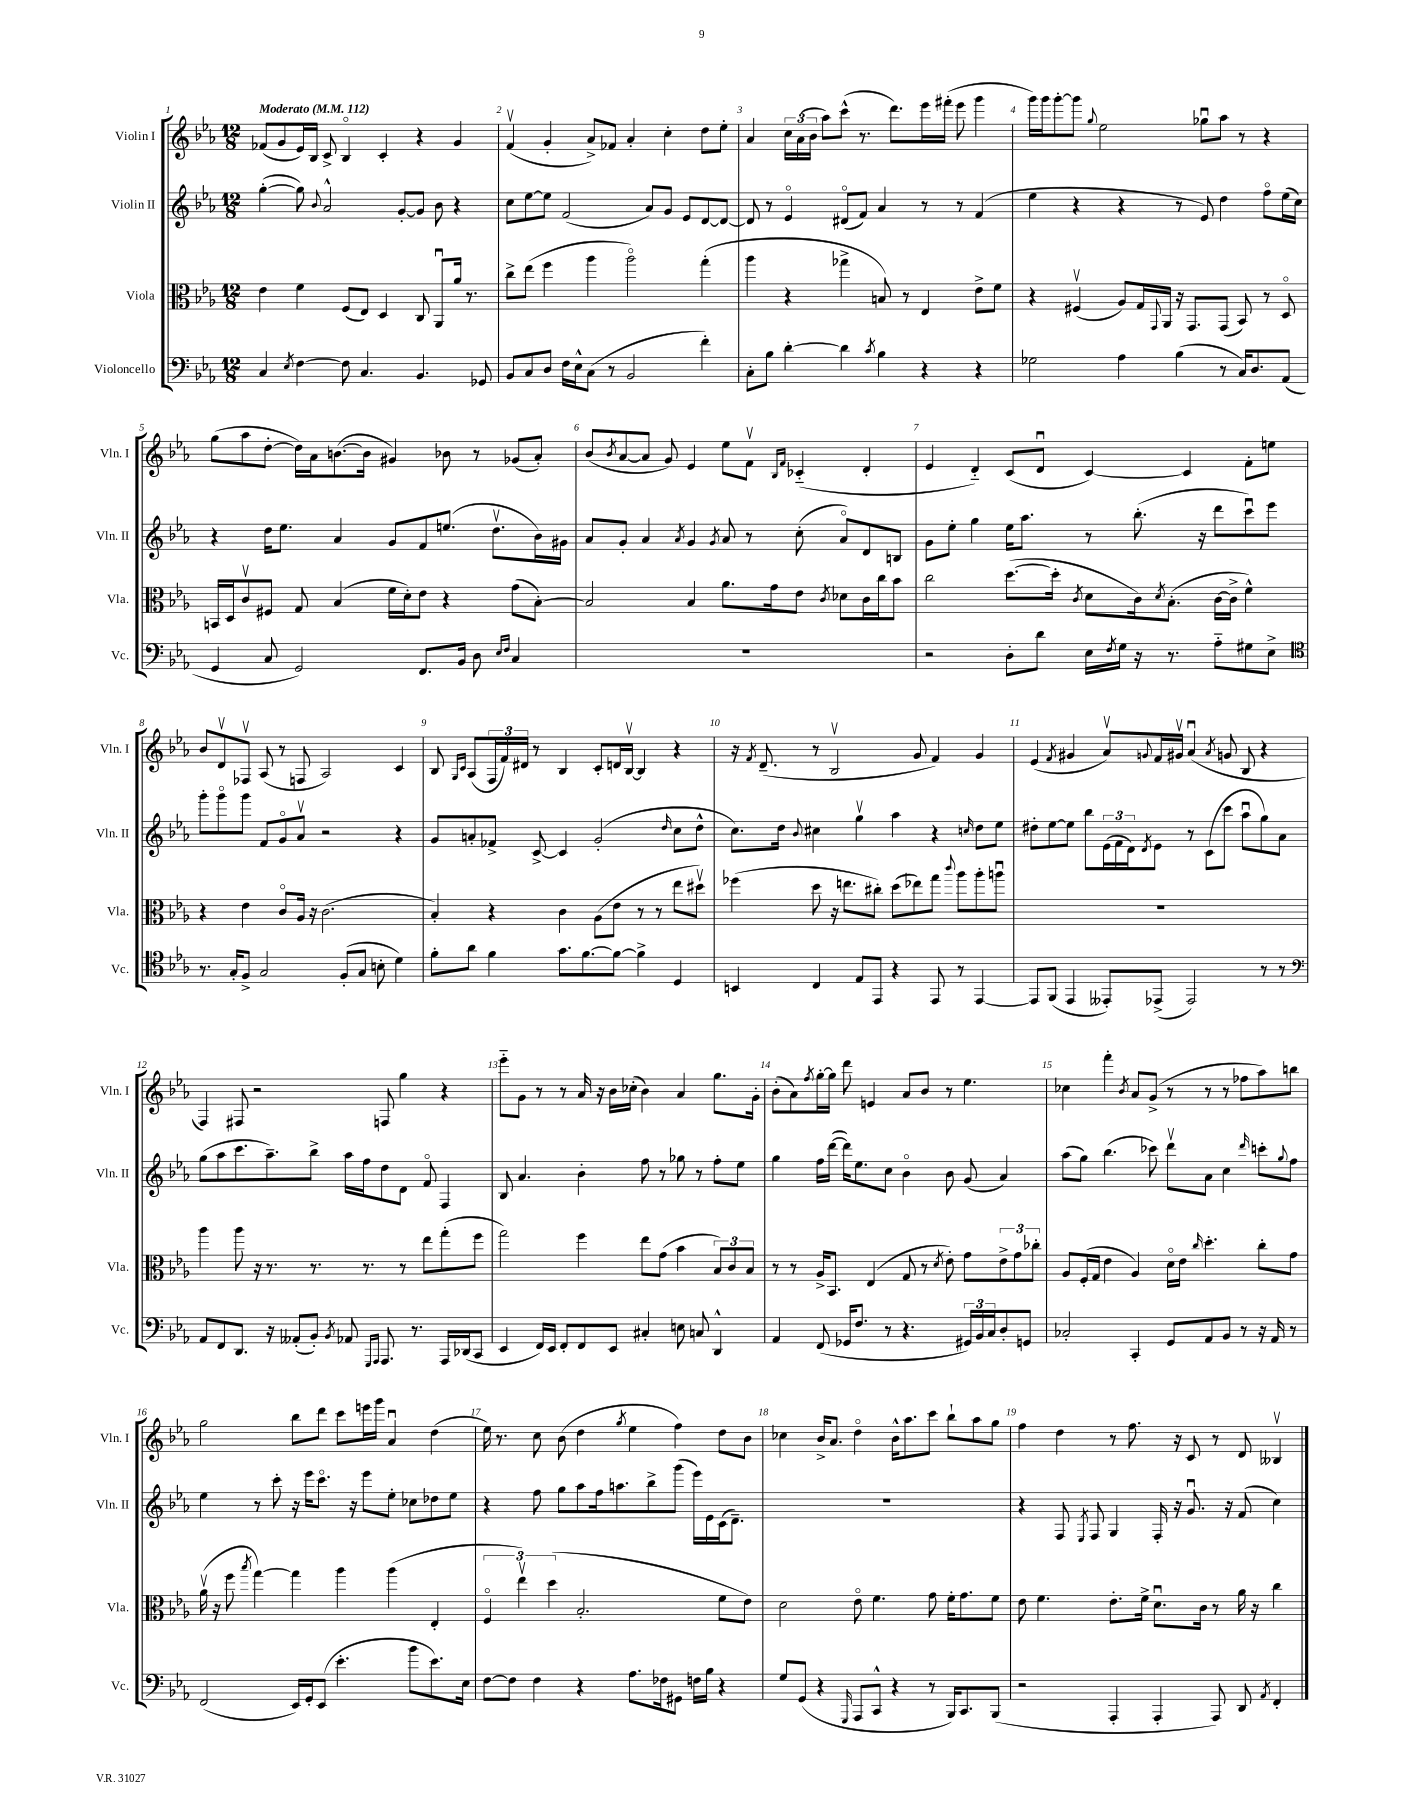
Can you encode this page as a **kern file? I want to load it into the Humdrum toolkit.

**kern	**kern	**kern	**kern
*part4	*part3	*part2	*part1
*staff4	*staff3	*staff2	*staff1
*I"Violoncello	*I"Viola	*I"Violin II	*I"Violin I
*I'Vc.	*I'Vla.	*I'Vln. II	*I'Vln. I
*clefF4	*clefC3	*clefG2	*clefG2
*k[b-e-a-]	*k[b-e-a-]	*k[b-e-a-]	*k[b-e-a-]
*M12/8	*M12/8	*M12/8	*M12/8
*MM112	*MM112	*MM112	*MM112
=1	=1	=1	=1
!	!	!	!LO:TX:a:B:t=Moderato
4C/	4e-\	([4gg'\	(8f-X/L
.	.	.	8g/
8qE-/	.	.	.
[4F\	4f\	8gg\])	16e-/L)
.	.	.	16B-/JJ
.	.	8qqb-/	.
.	.	2a-^^/	8c^/
8F\]	(8F/L	.	4B-/
4.C/	8E-/J)	.	.
.	4D/	.	4c'/
.	.	[8g'/L	.
4.BB-/	8C/	8g/J]	4r
.	8AA-u/L	8b-\	.
.	16a-/Jk	4r	4g/
.	8.r	.	.
8GG-X/	.	.	.
=2	=2	=2	=2
8BB-/L	8cc^\L	8cc\L	(4fv/
8C/	(8ee-\J	[8ee-\	.
8D/J	4ff\	8ee-\J]	4g'/
16F\LL	.	(2f/	.
16E-^^\J	.	.	.
(8C\J	4aa-\	.	8a-^/L)
8r	.	.	8f-X/J
2BB-/	2aa-\)	.	4a-'/
.	.	8a-/L)	.
.	.	8g/J	4cc'\
.	.	8e-/L	.
4f'\)	(4gg'\	[8d/	8dd\L
.	.	8d/J_	8ee-'\J
=3	=3	=3	=3
8C'\L	4aa-\	8d/]	4a-/
8B-\J	.	8r	.
[4d'\	4r	4e-/	24cc\LL
.	.	.	(24a-\
.	.	.	24b-\JJ
.	.	.	8aa-\L)
4d\]	4gg-X^\	(8d#X/L	(8ccc^^\J
.	.	8f/J)	8.r
8qc/	.	.	.
4B-\	8Bn/)	4a-/	.
.	.	.	8.ddd\L)
.	8r	.	.
4r	4E-/	8r	16eee-\L
.	.	.	(16fff#X'\JJ
.	.	8r	8eee-\
4r	8e-^\L	(4f/	4ggg\
.	8f\J	.	.
=4	=4	=4	=4
2G-X\	4r	4ee-\	16ggg\LL)
.	.	.	16ggg\J
.	.	.	[8ggg'\
.	(4F#Xv/	4r	8ggg\J]
.	.	.	8qqgg/
.	.	.	2ee-\
4A-\	8A-/L)	4r	.
.	16G/L	.	.
.	8qqGG/	.	.
.	16AA-/JJ	.	.
(4B-\	16r	8r	.
.	8.GG/L	.	.
.	.	8e-/)	8gg-Xu\L
8r	(8GG/J	4dd\	8aa-\J
16C/KL)	8BB-/)	.	8r
8.D/	.	.	.
.	8r	8ff\L	4r
(8AA-/J	8D/	(16ee-\L	.
.	.	16cc\JJ)	.
!!LO:LB:g=z
=5	=5	=5	=5
4GG/	16BBn/LL	4r	(8gg\L
.	16D/J	.	.
.	8cv/	.	8aa-\
8C/	8F#X/J	16dd\KL	[8dd'\J
.	.	8.ee-\J	.
2GG/)	8G/	.	16dd\LL])
.	.	.	16a-\J
.	(4B-/	4a-/	([8.bn\
.	.	.	16b\Jk]
.	16f\LL	8g/L	4g#X/)
.	16d'\J)	.	.
8.FF/L	8e-\J	8f/	.
.	4r	(8.een/J	8b-X\
16BB-/Jk	.	.	.
8D\	.	.	8r
.	.	8.ddv\L	.
16qqE-/LL	.	.	.
16qqF/JJ	.	.	.
4C/	(8g\L	.	(8g-X/L
.	[8B-'\J)	16b-\L)	8a-'/J)
.	.	16g#X\JJ	.
=6	=6	=6	=6
1.r	2B-/]	8a-/L	(8b-/L
.	.	.	8qb-/
.	.	8g'/J	[8a-/
.	.	4a-/	8a-/J]
.	.	.	8g/)
.	.	8qa-/	.
.	4B-/	4g/	4e-/
.	.	8qg/	.
.	8.a-\L	8a-/	8ee-\L
.	.	8r	8fv\J
.	16g\k	.	.
.	.	.	16qqB-/LL
.	.	.	16qqf/JJ
.	8e-\J	(8cc'\	(4c-X/
.	8qc/	.	.
.	8d-X\L	8a-/L)	.
.	16c\L	8d/	4d'/
.	16cc\J	.	.
.	8b-\J	8Bn/J	.
=7	=7	=7	=7
2r	2cc\	8g\L	4e-/
.	.	8ee-'\J	.
.	.	4gg\	4d/)
8D'\L	([8.dd\L	16ee-\KL	(8c/L
.	.	8.aa-\J	.
8d\J	.	.	8du/J
.	16dd'\Jk]	.	.
.	8qc/	.	.
16E-\LL	8d\L	8r	[4c/)
8qF/	.	.	.
16G\JJ	.	.	.
16r	16c\k)	(8.bb-'\	.
.	8qd/	.	.
8.r	(8.B-'\J	.	.
.	.	.	4c/]
.	.	16r	.
8A-\L	[16c\LL	8ddd\L	.
.	16c^\JJ]	.	.
8G#X\	4f^^\)	8cccu\)	8f'\L
8E-^\J	.	8eee-\J	8een\J
!!LO:LB:g=z
=8	=8	=8	=8
*clefC4	*	*	*
8.r	4r	8ggg'\L	8b-/L
.	.	8ggg\	8dv/
16G'/KL	.	.	.
8F^/J	4e-\	8ggg\J	8F-Xv/J
2G/	.	8f/L	(8A-/
.	8c/L	8g/	8r
.	16A-/Jk	8a-v/J	8Fn/
.	16r	.	.
.	(2.c\	2r	2A-/)
(8F'/L	.	.	.
8G/J	.	.	.
8Bn'\	.	.	.
4d\)	.	4r	4c/
=9	=9	=9	=9
8f'\L	4B-'/)	8g/L	8B-/
.	.	.	16qqG/LL
.	.	.	16qqc/JJ
8a-\J	.	8an'/	(8A-/L
4f\	4r	8f-X^/J	24F/L
.	.	.	24f/)
.	.	.	24d#X/JJ
.	.	[8c^/	8r
8.g\L	4c\	4c/]	4B-/
[8.f\	.	.	.
.	(8A-\L	(2g'/	8c'/L
8f\J_	8e-\J	.	16dn/L
.	.	.	[16B-v/JJ
4f^\]	8r	.	4B-/]
.	8r	.	.
.	.	16qqdd/	.
4D/	8ee-\L	8cc\L	4r
.	8dd#Xv\J)	8dd^^\J	.
=10	=10	=10	=10
4BBn/	(4ff-X\	8.cc\L)	16r
.	.	.	8qf/
.	.	.	(8.d~/
.	.	16dd\Jk	.
.	.	8qqb-/	.
4C/	8dd\	4cc#X\	8r
.	16r	.	2B-v/
.	8.een\L	.	.
8E-/L	.	4ggv\	.
8EE-/J	8cc#X'\J)	.	.
4r	(8dd\L	4aa-\	.
.	8ee-X\)	.	8g/
8EE-/	8gg\J	4r	4f/)
.	8qqccc/	.	.
8r	8aa-\L	.	.
.	.	16qqccn/	.
[4EE-/	8aa-'\	8dd\L	4g/
.	8aanu\J	8ee-\J	.
=11	=11	=11	=11
8EE-/L]	1.r	8dd#X'\L	(4e-/
(8FF/J	.	[8ee-\	.
.	.	.	8qf/
4EE-/	.	8ee-\J]	4g#X/
.	.	8bb-\L	.
8EE--X'/L)	.	(24e-\L	8a-v/L)
.	.	24f\	.
.	.	24d\J)	.
.	.	8qd/	8qqgn/
(8EE-X^/J	.	8e-\J	16f/L
.	.	.	16g#Xv/JJ
2EE-/)	.	8r	(4a-u/
.	.	(8c\L	.
.	.	.	8qa-/
.	.	8ccc\J	8gn/
.	.	8aa-u\L	8B-/
8r	.	8gg\)	4r
8r	.	8a-\J	.
!!LO:LB:g=z
=12	=12	=12	=12
*clefF4	*	*	*
8AA-/L	4aa-\	(8gg\L	4F/)
8FF/	.	8aa-\	.
8.DD/J	8aa-\	8.ccc\	8F#X/
.	16r	.	2r
16r	8.r	8.aa-~\)	.
(8AA--X'/L	.	.	.
8BB-'/J)	8.r	8bb-^\J	.
8qBB-/	.	.	.
8AA-X/	.	16aa-\LL	.
.	8.r	16ff\J	.
16qqGGG/LL	.	.	.
16qqAAA-/JJ	.	.	.
8.AAA-/	.	8dd\	8Fn/
.	8r	8d\J	4gg\
8.r	.	.	.
.	8ee-\L	8f/	.
16AAA-/LL	(8gg'\	4F/	4r
(16DD-X/J	.	.	.
8CC/J	8ff\J	.	.
=13	=13	=13	=13
4EE-/	2gg\)	8B-/	8eee-\L
.	.	4.a-/	8g\J
16FF/LL)	.	.	8r
16EE-/JJ	.	.	.
8FF'/L	.	.	8r
8FF/	4ff\	4b-'\	16a-/
.	.	.	16r
8EE-/J	.	.	16b-\LL
.	.	.	(16cc-X'\JJ
4C#X'/	8ee-\L	8ff\	4b-\)
.	(8g\J	8r	.
8En\	4b-\	8gg-X\	4a-/
8Cn/	.	8r	.
4DD^^/	12B-/L)	8ff'\L	8.gg\L
.	12c/	.	.
.	.	8ee-\J	.
.	12B-/J	.	.
.	.	.	16g'\Jk
=14	=14	=14	=14
4AA-/	8r	4gg\	(8b-'\L
.	8r	.	8a-\)
.	.	.	8qff/
(8FF/	16A-^/KL	16ff\LL	[16gg'\L
.	8.BB-/J	([16ddd\JJ	16gg\JJ]
16GG-X/KL	.	16ddd\KL])	8ddd\
8.F/J	.	8.ee-\	.
.	(4E-/	.	4en/
8r	.	8cc\J	.
4.r	8G/	4b-\	8a-/L
.	8r	.	8b-/J
.	8qd/	.	.
.	8e-'\)	8b-\	8r
24GG#X/LL)	8g\L	(8g/	4.ee-\
24BB-/	.	.	.
24C/J	.	.	.
8D'/	12e-^\	4a-/)	.
.	12g\	.	.
8GGn/J	.	.	.
.	12cc-X'\J	.	.
=15	=15	=15	=15
2C-X'/	8A-/L	(8aa-\L	4cc-X\
.	(16F'/L	8gg\J)	.
.	16G/JJ	.	.
.	4e-\	(4.bb-\	4fff'\
.	.	.	8qb-/
4CC'/	4A-/)	.	8a-/L
.	.	8ccc-X\)	(8g^/J
8GG/L	16d\LL	8dddv\L	8r
.	16e-\JJ	.	.
.	16qqcc/	.	.
8AA-/	4.dd'\	8a-\J	8r
8BB-/J	.	4cc\	8r
8r	.	.	8ff-X\L
.	.	16qqddd/	.
16r	8cc'\L	8cccn'\L	8aa-\)
16AA-/	.	.	.
.	.	8qqgg/	.
8r	8g\J	8ff\J	8bbn\J
!!LO:LB:g=z
=16	=16	=16	=16
(2FF/	(16a-v\	4ee-\	2gg\
.	16r	.	.
.	8ff\	.	.
.	8qbb-/	.	.
.	[4gg\)	8r	.
.	.	8ccc'\	.
16EE-/LL)	4gg\]	16r	8bb-\L
16GG'/J	.	16eee-\KL	.
(8EE-/J	.	8.ccc\J	8ddd\J
4.e-'\	4aa-\	.	8ccc\L
.	.	16r	.
.	.	8eee-\L	16eeen\L
.	.	.	16ggg\JJ
.	(4aa-\	8ee-'\J	4a-u/
8b-\L	.	8cc-X\L	.
8.e-\)	4E-'/	8dd-X\	(4dd\
.	.	8ee-\J	.
16E-\Jk	.	.	.
=17	=17	=17	=17
[8F\L	6F/	4r	16ee-\)
.	.	.	8.r
8F\J]	.	.	.
.	6ee-v\)	.	.
4F\	.	8ff\	8cc\
.	(6dd\	.	.
.	.	8gg\L	(8b-\
4r	2.B-'/	8aa-\	4dd\
.	.	16ff\k	.
.	.	8.aan\	.
.	.	.	8qgg/
8.A-\L	.	.	4ee-\
.	.	8bb-^\	.
16F-X\k	.	.	.
8GG#X\J	.	(8ggg\J	4ff\)
16Fn\LL	.	16eee-\LL)	.
16B-\JJ	.	16e-\	.
4r	8f\L	(16c\J	8dd\L
.	.	8.d~\J)	.
.	8e-\J)	.	8b-\J
=18	=18	=18	=18
8G/L	2d\	1.r	4cc-X\
(8GG/J	.	.	.
4r	.	.	16b-^/KL
.	.	.	8.a-/J
16qqGGG/	.	.	.
8AAA-/L	8e-\	.	4dd\
8CC^^/J	4.f\	.	.
4r	.	.	16b-^^\KL
.	.	.	8.aa-\
8r	8g\	.	8ccc\J
16BBB-/KL)	16f'\KL	.	8bb-`\L
8.CC/	8.g\	.	.
.	.	.	8aa-\
(8BBB-/J	8f\J	.	8gg\J
=19	=19	=19	=19
2r	8e-\	4r	4ff\
.	4.f\	.	.
.	.	8F/	4dd\
.	.	8qE-/	.
.	.	8F/	.
4AAA-'/	8.e-'\L	4G/	8r
.	.	.	8.ff\
.	16f^\Jk	.	.
4AAA-'/	8.du\L	16F'/	.
.	.	16r	16r
.	.	8.gu/	8c/
.	16c\Jk	.	.
8AAA-/)	8r	.	8r
.	.	16r	.
8DD/	16a-\	(8f/	8d/
.	16r	.	.
8qAA-/	.	.	.
4FF'/	4cc\	4cc\)	4B--Xv/
==	==	==	==
*-	*-	*-	*-
